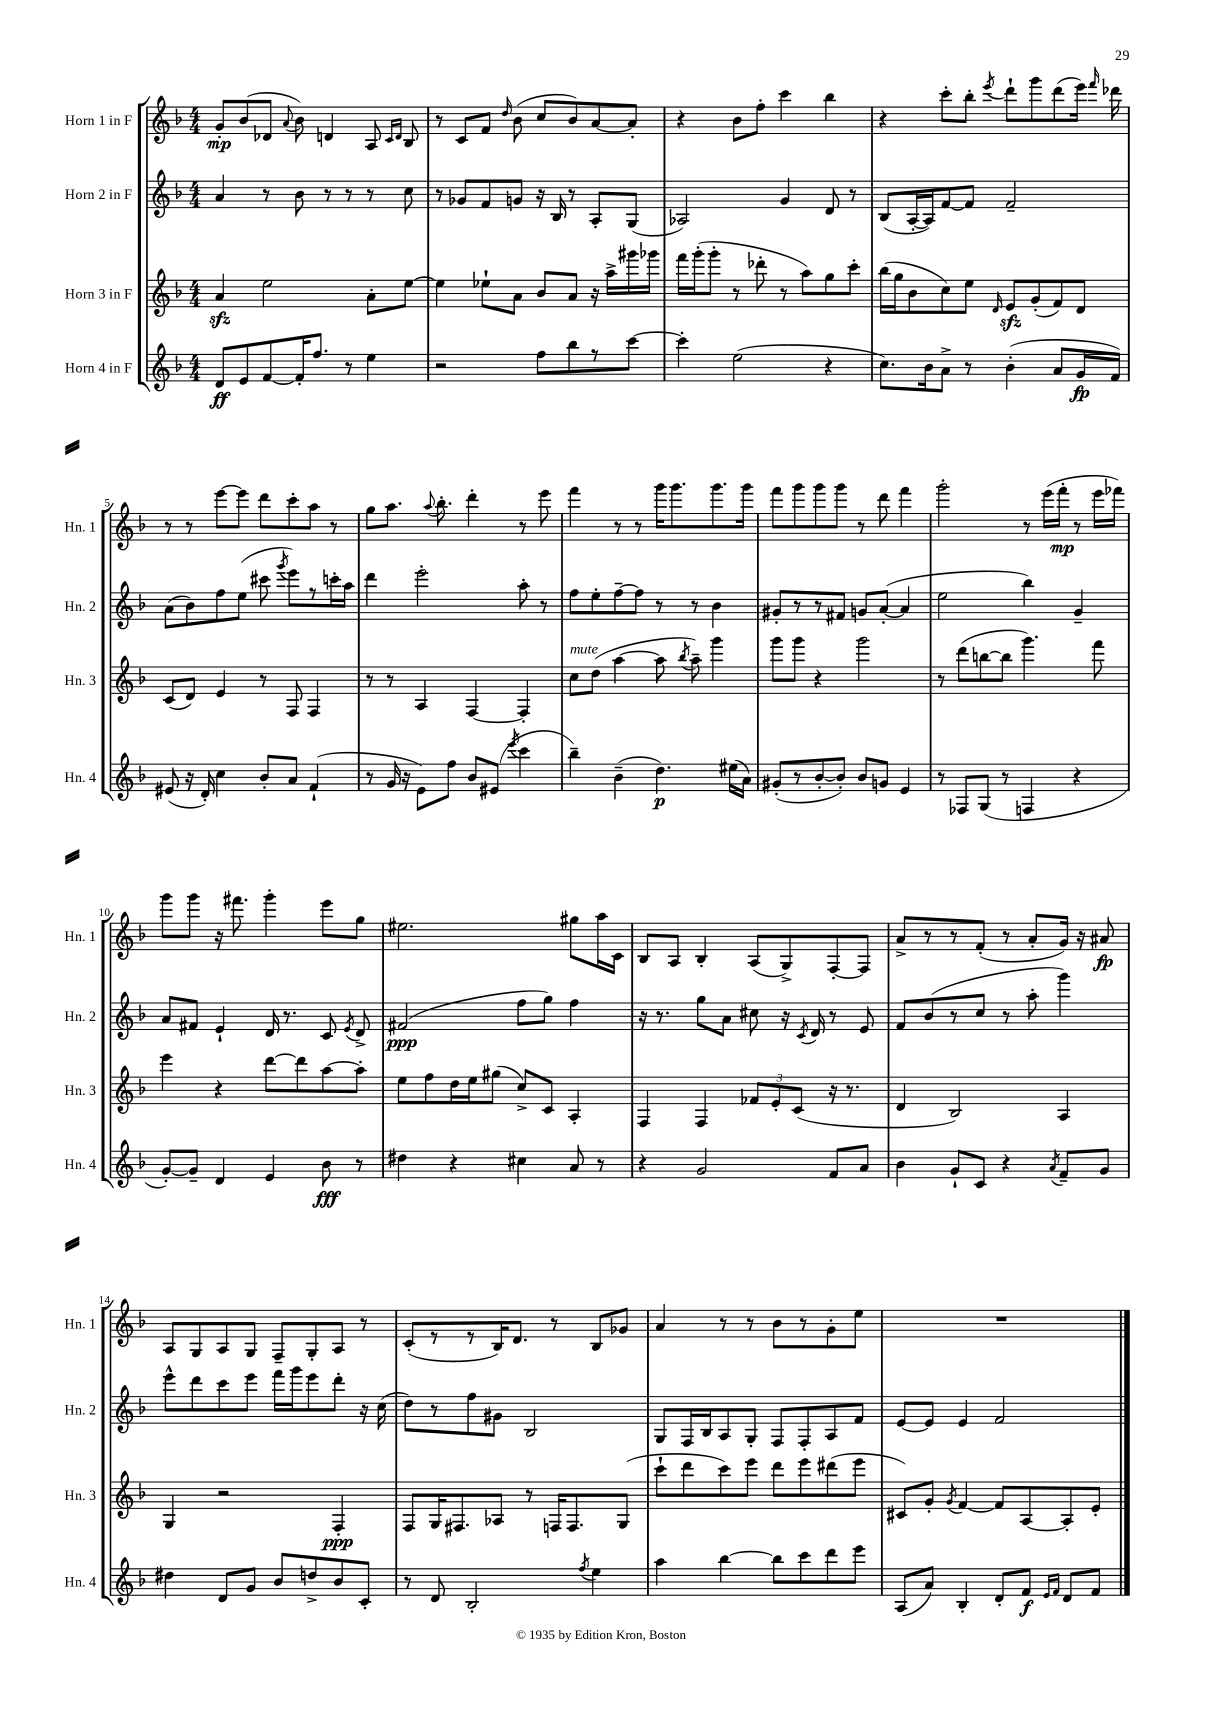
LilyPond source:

<<
\new StaffGroup <<
\new Staff = "s0" \with { instrumentName = "Horn 1 in F" shortInstrumentName = "Hn. 1" } {
    \clef treble \key f \major \numericTimeSignature \time 4/4
    \autoBeamOff g'8[-.\mp bes'8( des'8] \appoggiatura { a'8 } bes'8) d'4 a8 \grace { c'16[ d'16] } bes8 |
    r8 c'8[ f'8] \grace { d''16 } bes'8( c''8[ bes'8) a'8~ a'8]-. |
    r4 bes'8[ f''8]-. c'''4 bes''4 |
    r4 c'''8[-. bes''8]-. \acciaccatura { e'''8 } d'''8[-! g'''8 d'''8( e'''16]) \grace { f'''16 } des'''16 |
    r8 r8 e'''8[~ e'''8] d'''8[ c'''8-. a''8] r8 |
    g''8[ a''8.] \appoggiatura { a''8 } bes''8.-. d'''4-. r8 e'''8 |
    f'''4 r8 r8 g'''16[ g'''8. g'''8. g'''16] |
    f'''8[ g'''8 g'''8 g'''8] r8 d'''8 f'''4 |
    g'''2-. r8 e'''16[( f'''16]-.\mp r8 e'''16[ fes'''16]) |
    g'''8[ g'''8] r16 fis'''8. g'''4-. e'''8[ g''8] |
    eis''2. gis''8[ a''16 c'16] |
    bes8[ a8] bes4-. a8[( g8->) f8~-. f8] |
    a'8[-> r8 r8 f'8]-.( r8 a'8[-. g'16]) r16 ais'8\fp |
    a8[ g8 a8 g8] f8[-- g8-. a8] r8 |
    c'8[-.( r8 r8 bes16) d'8.] r8 bes8[ ges'8] |
    a'4 r8 r8 bes'8[ r8 g'8-. e''8] |
    R1 \bar "|." |
}
\new Staff = "s1" \with { instrumentName = "Horn 2 in F" shortInstrumentName = "Hn. 2" } {
    \clef treble \key f \major \numericTimeSignature \time 4/4
    \autoBeamOff a'4 r8 bes'8 r8 r8 r8 c''8 |
    r8 ges'8[ f'8 g'8] r16 bes16 r8 a8[-. g8]( |
    aes2) g'4 d'8 r8 |
    bes8[( a16~-. a16) f'8~ f'8] f'2-- |
    a'8[( bes'8) f''8 e''8]( cis'''8 \acciaccatura { g'''8 } e'''8[) r8 c'''16-. a''16] |
    d'''4 e'''2-. a''8-. r8 |
    f''8[ e''8-. f''8~-- f''8] r8 r8 bes'4 |
    gis'8[-. r8 r8 fis'8] g'8[ a'8]~-.( a'4 |
    e''2 bes''4) g'4-- |
    a'8[ fis'8] e'4-! d'16 r8. c'8 \acciaccatura { e'8 } d'8-> |
    fis'2\ppp( f''8[ g''8]) f''4 |
    r16 r8. g''8[ a'8] cis''8 r16 \acciaccatura { c'8 } d'16 r8 e'8 |
    f'8[ bes'8( r8 c''8] r8 a''8-. g'''4) |
    e'''8[-^ d'''8 c'''8 e'''8] f'''16[ g'''16 e'''8 d'''8]-. r16 c''16( |
    d''8[) r8 f''8 gis'8] bes2 |
    g8[ f16 bes16 a8 g8]-. f8[ f8-. a8 f'8] |
    e'8[~ e'8] e'4 f'2 \bar "|." |
}
\new Staff = "s2" \with { instrumentName = "Horn 3 in F" shortInstrumentName = "Hn. 3" } {
    \clef treble \key f \major \numericTimeSignature \time 4/4
    \autoBeamOff a'4\sfz e''2 a'8[-. e''8]~ |
    e''4 ees''8[-! a'8] bes'8[ a'8] r16 a''16[-> gis'''16 ges'''16] |
    f'''16[ g'''16-.( g'''8]-. r8 des'''8-. r8 a''8[) g''8 c'''8]-. |
    bes''16[( g''16 bes'8 c''8) e''8] \grace { d'16 } e'8[\sfz g'8-.( f'8) d'8] |
    c'8[( d'8]) e'4 r8 f8 f4 |
    r8 r8 a4 f4~ f4-. |
    c''8[^\markup { \italic "mute" } d''8]( a''4~ a''8 \acciaccatura { bes''8 } a''8--) g'''4 |
    g'''8[ g'''8] r4 g'''2 |
    r8 d'''8[( b''8~ b''8] g'''4.) f'''8 |
    e'''4 r4 d'''8[~ d'''8 a''8~ a''8]-. |
    e''8[ f''8 d''16 e''16 gis''8]( c''8[->) c'8] a4-. |
    f4 f4 \tuplet 3/2 { fes'8[ e'8-. c'8]( } r16 r8. |
    d'4 bes2) a4 |
    g4 r2 f4-.\ppp |
    f8[ g16 fis8. aes8] r8 f16[ f8. g8]( |
    c'''8[-! d'''8 c'''8) e'''8] d'''8[ e'''8 dis'''8( e'''8] |
    cis'8[) g'8]-. \acciaccatura { g'8 } f'4~ f'8[ a8~ a8-. e'8]-. \bar "|." |
}
\new Staff = "s3" \with { instrumentName = "Horn 4 in F" shortInstrumentName = "Hn. 4" } {
    \clef treble \key f \major \numericTimeSignature \time 4/4
    \autoBeamOff d'8[\ff e'8 f'8~ f'16-. f''8.] r8 e''4 |
    r2 f''8[ bes''8 r8 c'''8]~ |
    c'''4-. e''2( r4 |
    c''8.[) bes'16 a'8]-> r8 bes'4-.( a'8[ g'16\fp f'16]) |
    eis'8( r16 d'16-.) c''4 bes'8[-. a'8] f'4-!( |
    r8 g'16 r16 e'8[) f''8] bes'8[ eis'8]( \acciaccatura { e'''8 } c'''4 |
    bes''4--) bes'4--( d''4.\p) eis''16[( a'16]) |
    gis'8[-.( r8 bes'8~-. bes'8]-.) bes'8[ g'8] e'4 |
    r8 fes8[ g8]( r8 f4 r4 |
    g'8[~-.) g'8]-- d'4 e'4 bes'8\fff r8 |
    dis''4 r4 cis''4 a'8 r8 |
    r4 g'2 f'8[ a'8] |
    bes'4 g'8[-! c'8] r4 \acciaccatura { a'8 } f'8[-- g'8] |
    dis''4 d'8[ g'8] bes'8[ d''8-> bes'8 c'8]-. |
    r8 d'8 bes2-. \acciaccatura { f''8 } e''4 |
    a''4 bes''4~ bes''8[ c'''8 d'''8 e'''8] |
    a8[( a'8]) bes4-. d'8[-. f'8]\f \grace { e'16[ f'16] } d'8[ f'8] \bar "|." |
}
>>
>>
